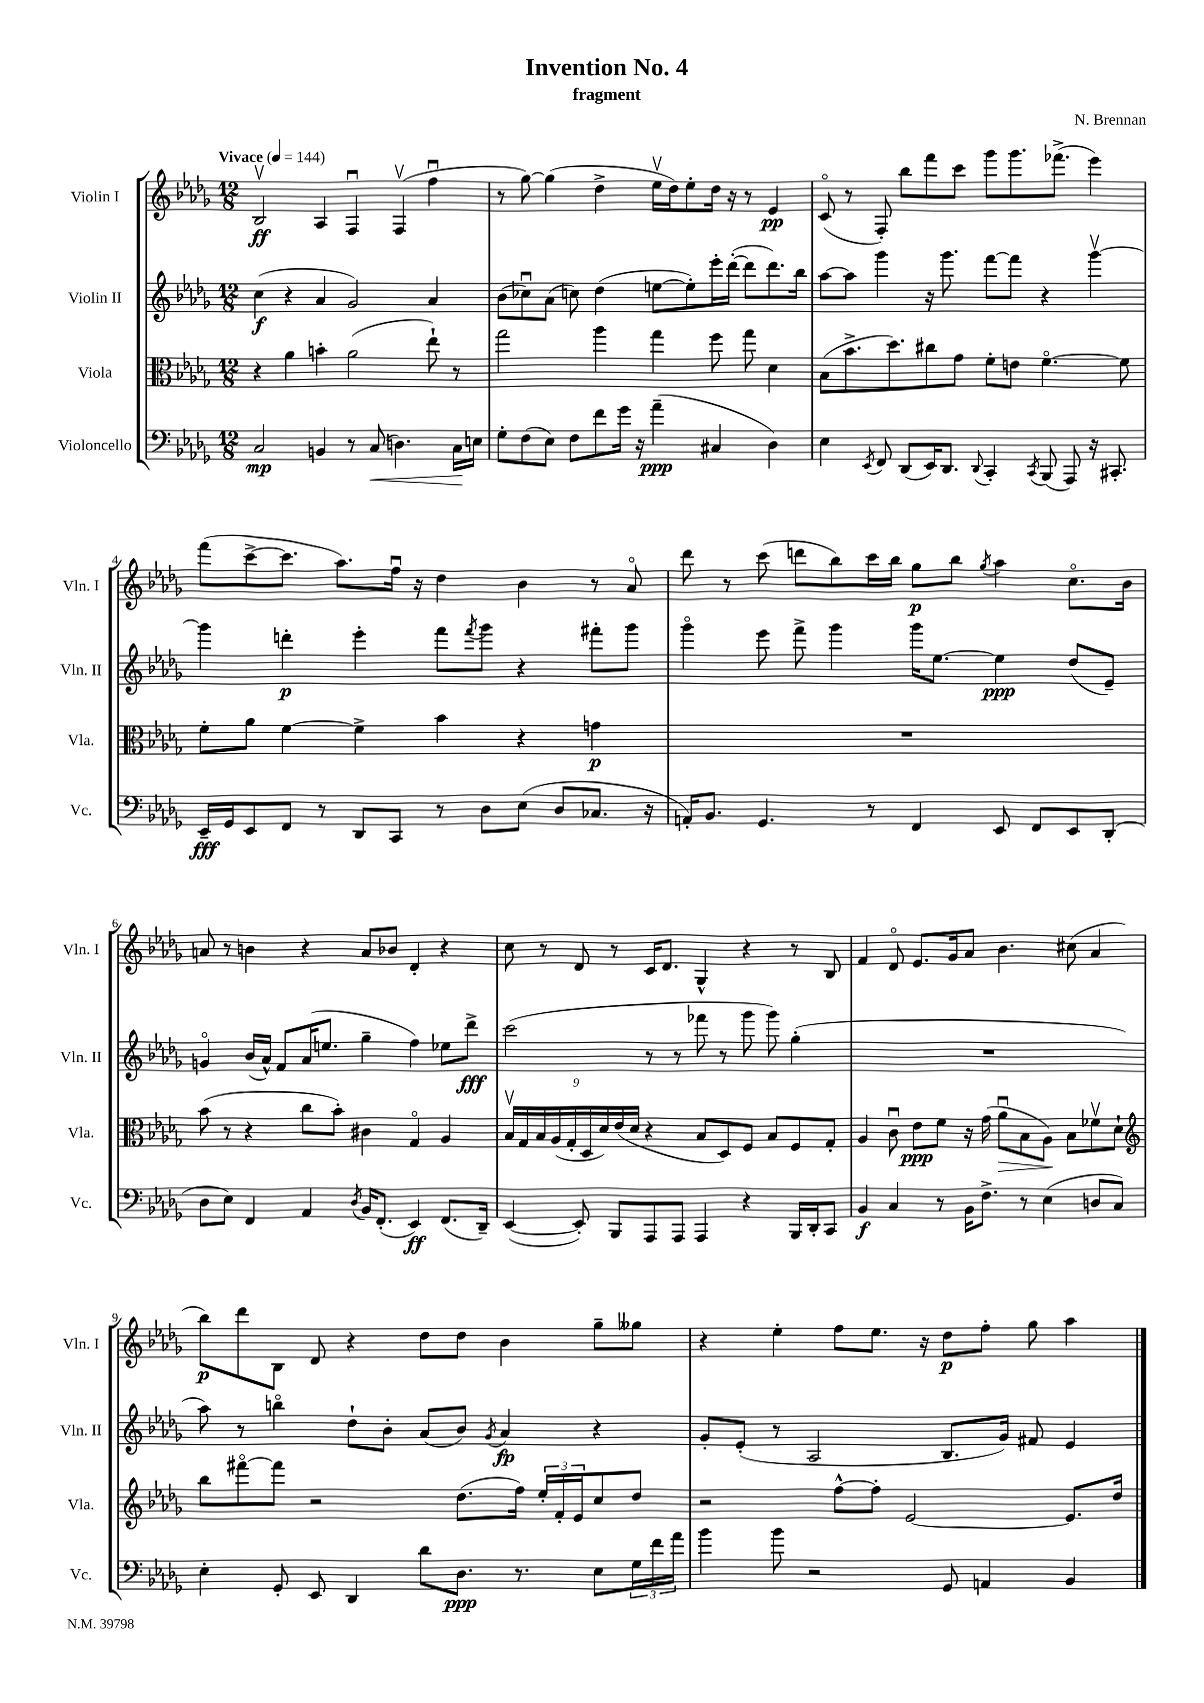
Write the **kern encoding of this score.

**kern	**dynam	**kern	**dynam	**kern	**dynam	**kern	**dynam
*part4	*part4	*part3	*part3	*part2	*part2	*part1	*part1
*staff4	*staff4	*staff3	*staff3	*staff2	*staff2	*staff1	*staff1
*I"Violoncello	*	*I"Viola	*	*I"Violin II	*	*I"Violin I	*
*I'Vc.	*	*I'Vla.	*	*I'Vln. II	*	*I'Vln. I	*
*clefF4	*	*clefC3	*	*clefG2	*	*clefG2	*
*k[b-e-a-d-g-]	*	*k[b-e-a-d-g-]	*	*k[b-e-a-d-g-]	*	*k[b-e-a-d-g-]	*
*M12/8	*	*M12/8	*	*M12/8	*	*M12/8	*
*MM144	*	*MM144	*	*MM144	*	*MM144	*
=1	=1	=1	=1	=1	=1	=1	=1
!	!	!	!	!	!	!LO:TX:a:B:t=Vivace	!
2C/	mp	4r	.	(4cc\	f	2B-v/	ff
.	.	4a-\	.	4r	.	.	.
4BBn/	.	4bn'\	.	4a-/	.	4A-/	.
8r	.	(2a-\	.	2g-/)	.	4Fu/	.
!	!LO:HP:b	!	!	!	!	!	!
(8C/	<	.	.	.	.	.	.
4.Dn\)	.	.	.	.	.	(4Fv/	.
.	.	8ee-`\)	.	4a-/	.	4ffu\	.
16C\LL	.	8r	.	.	.	.	.
16En\JJ	[	.	.	.	.	.	.
=2	=2	=2	=2	=2	=2	=2	=2
8G-'\L	.	2gg-\	.	(8b-\L	.	8r	.
(8F\	.	.	.	8cc-Xu\)	.	[8gg-\)	.
8E-\J)	.	.	.	(8a-\J	.	(4gg-\]	.
8F\L	.	.	.	8ccn\)	.	.	.
8f\	.	4aa-\	.	(4dd-\	.	4dd-^\	.
16g-\Jk	.	.	.	.	.	.	.
16r	.	.	.	.	.	.	.
(4a-~\	ppp	4gg-\	.	[8een\L	.	16ee-v\LL	.
.	.	.	.	.	.	16dd-\J)	.
.	.	.	.	8ee'\])	.	8ee-'\	.
4C#X/	.	8ff\	.	16eee-'\L	.	16dd-\Jk	.
.	.	.	.	([16ddd-'\JJ	.	16r	.
.	.	8gg-\	.	8ddd-\L]	.	8r	.
4D-\)	.	4d-\	.	8.ddd-\)	.	4e-/	pp
.	.	.	.	16bb-\Jk	.	.	.
=3	=3	=3	=3	=3	=3	=3	=3
4E-\	.	(8B-\L	.	[8aa-\L	.	(8c/	.
.	.	8.b-^\	.	8aa-\J]	.	8r	.
8qEE-/	.	.	.	.	.	.	.
8FF/	.	.	.	4ggg-\	.	8F'/)	.
.	.	8.dd-\)	.	.	.	.	.
(8DD-/L	.	.	.	.	.	8bb-\L	.
16EE-/K)	.	8cc#X\	.	16r	.	8fff\	.
8.DD-/J	.	.	.	8.ggg-\	.	.	.
.	.	8g-\J	.	.	.	8ccc\J	.
8qqDD-/	.	.	.	.	.	.	.
4CC'/	.	8f'\L	.	[8fff\L	.	8ggg-\L	.
.	.	8en\J	.	8fff\J]	.	8.ggg-\	.
8qCC/	.	.	.	.	.	.	.
(8BBB-/	.	[4.f\	.	4r	.	.	.
.	.	.	.	.	.	(8.fff-X^\J	.
8AAA-/)	.	.	.	.	.	.	.
16r	.	.	.	[4ggg-v\	.	4eee-\)	.
8.CC#X'/	.	.	.	.	.	.	.
.	.	8f\]	.	.	.	.	.
!!LO:LB:g=z
=4	=4	=4	=4	=4	=4	=4	=4
16EE-~/LL	fff	8f'\L	.	4ggg-\]	.	(8fff\L	.
16GG-/J	.	.	.	.	.	.	.
8EE-/	.	8a-\J	.	.	.	[8ccc^\	.
8FF/J	.	[4f\	.	4dddn'\	p	8.ccc\J]	.
8r	.	.	.	.	.	.	.
.	.	.	.	.	.	8.aa-\L)	.
8DD-/L	.	4f^\]	.	4eee-'\	.	.	.
8CC/J	.	.	.	.	.	16ffu\Jk	.
.	.	.	.	.	.	16r	.
8r	.	4b-\	.	8fff\L	.	4dd-\	.
.	.	.	.	8qfff/	.	.	.
8D-\L	.	.	.	8ggg-\J	.	.	.
(8E-\J	.	4r	.	4r	.	4b-\	.
8D-/L	.	.	.	.	.	.	.
8.C-X/J	.	4gn\	p	8fff#X'\L	.	8r	.
.	.	.	.	8ggg-\J	.	8a-/	.
16r	.	.	.	.	.	.	.
=5	=5	=5	=5	=5	=5	=5	=5
16AAn'/KL)	.	1.r	.	4ggg-\	.	8ddd-\	.
8.BB-/J	.	.	.	.	.	.	.
.	.	.	.	.	.	8r	.
4.GG-/	.	.	.	8eee-\	.	(8ccc\	.
.	.	.	.	8fff^\	.	8dddn\L	.
.	.	.	.	4ggg-\	.	8bb-\)	.
8r	.	.	.	.	.	16ccc\L	.
.	.	.	.	.	.	16bb-\JJ	.
4FF/	.	.	.	16ggg-\KL	.	8gg-\L	p
.	.	.	.	[8.ee-\J	.	.	.
.	.	.	.	.	.	8bb-\J	.
.	.	.	.	.	.	8qgg-/	.
8EE-/	.	.	.	4ee-\]	ppp	4aa-\	.
8FF/L	.	.	.	.	.	.	.
8EE-/	.	.	.	(8dd-/L	.	8.cc\L	.
(8DD-'/J	.	.	.	8e-~/J)	.	.	.
.	.	.	.	.	.	16b-\Jk	.
!!LO:LB:g=z
=6	=6	=6	=6	=6	=6	=6	=6
8D-\L	.	(8b-\	.	4gn/	.	8an/	.
8E-\J)	.	8r	.	.	.	8r	.
4FF/	.	4r	.	(16b-/LL	.	4bn\	.
.	.	.	.	16a-^^/JJ)	.	.	.
.	.	.	.	8f/L	.	.	.
4AA-/	.	8cc\L	.	(16a-/K	.	4r	.
.	.	.	.	8.een/J	.	.	.
.	.	8b-'\J)	.	.	.	.	.
8qD-/	.	.	.	.	.	.	.
16BB-/KL	.	4c#X\	.	4gg-~\	.	8a/L	.
(8.FF'/J	.	.	.	.	.	.	.
.	.	.	.	.	.	8b-X/J	.
4EE-/)	ff	4G-/	.	4ff\)	.	4d-'/	.
(8.FF/L	.	4A-/	.	8ee-X\L	.	4r	.
.	.	.	.	8ddd-^\J	fff	.	.
16DD-~/Jk)	.	.	.	.	.	.	.
=7	=7	=7	=7	=7	=7	=7	=7
([4EE-/	.	18B-v/LL	.	(2ccc\	.	8cc\	.
.	.	18G-/	.	.	.	.	.
.	.	18B-/	.	.	.	.	.
.	.	.	.	.	.	8r	.
.	.	(18A-/	.	.	.	.	.
.	.	18G-'/	.	.	.	.	.
8EE-'/])	.	.	.	.	.	8d-/	.
.	.	18D-/	.	.	.	.	.
.	.	18d-/)	.	.	.	.	.
8BBB-/L	.	.	.	.	.	8r	.
.	.	(18e-/	.	.	.	.	.
.	.	18d-/JJ	.	.	.	.	.
8AAA-/	.	4r	.	8r	.	16c/KL	.
.	.	.	.	.	.	8.d-/J	.
8AAA-/J	.	.	.	8r	.	.	.
4AAA-/	.	8B-/L	.	8fff-X\	.	4G-^^/	.
.	.	8D-/)	.	8r	.	.	.
4r	.	8F/J	.	8ggg-\	.	4r	.
.	.	8B-/L	.	8ggg-\)	.	.	.
16BBB-/LL	.	8F/	.	(4gg-'\	.	8r	.
16DD-'/J	.	.	.	.	.	.	.
8CC/J	.	8G-'/J	.	.	.	8B-/	.
=8	=8	=8	=8	=8	=8	=8	=8
4BB-/	f	4A-/	.	1.r	.	4f/	.
4C/	.	8cu\	.	.	.	8d-/	.
.	.	8e-\L	ppp	.	.	8.e-/L	.
8r	.	8f\J	.	.	.	.	.
.	.	.	.	.	.	16g-/k	.
16BB-\KL	.	16r	.	.	.	8a-/J	.
8.F^\J	.	(16g-\	.	.	.	.	.
!	!	!	!LO:HP:b	!	!	!	!
.	.	8a-u\L	>	.	.	4.b-\	.
8r	.	8B-\	.	.	.	.	.
(4E-\	.	8A-\J)	.	.	.	.	.
.	.	8B-\L	]	.	.	(8cc#X\	.
8Dn/L	.	8f-Xv\	.	.	.	4a-/	.
8C/J)	.	8d-`\J	.	.	.	.	.
!!LO:LB:g=z
=9	=9	=9	=9	=9	=9	=9	=9
*	*	*clefG2	*	*	*	*	*
4E-'\	.	8bb-\L	.	8aa-\)	.	8bb-\L)	p
.	.	[8fff#X\	.	8r	.	8ddd-\	.
8GG-'/	.	8fff#\J]	.	4bbn\	.	8B-\J	.
8EE-/	.	2r	.	.	.	8d-/	.
4DD-/	.	.	.	8dd-`\L	.	4r	.
.	.	.	.	8b-'\J	.	.	.
8d-\L	.	.	.	(8a-/L	.	8dd-\L	.
8.D-\J	ppp	(8.dd-\L	.	8b-/J)	.	8dd-\J	.
.	.	.	.	8qg-/	.	.	.
.	.	.	.	4a-/	fp	4b-\	.
8.r	.	16ff\Jk)	.	.	.	.	.
.	.	24ee-'/LL	.	.	.	.	.
.	.	24f'/	.	.	.	.	.
.	.	24e-/J	.	.	.	.	.
8E-\L	.	8cc/	.	4r	.	8gg-~\L	.
24G-\L	.	8dd-/J	.	.	.	8gg--X\J	.
24f\	.	.	.	.	.	.	.
24a-\JJ	.	.	.	.	.	.	.
=10	=10	=10	=10	=10	=10	=10	=10
4b-\	.	2r	.	8g-'/L	.	4r	.
.	.	.	.	(8e-'/J	.	.	.
8b-\	.	.	.	8r	.	4ee-'\	.
2r	.	.	.	2A-/	.	.	.
.	.	[8ff^^\L	.	.	.	8ff\L	.
.	.	8ff'\J]	.	.	.	8.ee-\J	.
.	.	[2e-/	.	.	.	.	.
.	.	.	.	.	.	16r	.
8GG-/	.	.	.	8.B-/L	.	8dd-\L	p
4AAn/	.	.	.	.	.	8ff'\J	.
.	.	.	.	16g-/Jk)	.	.	.
.	.	.	.	8f#X/	.	8gg-\	.
4BB-/	.	8.e-/L]	.	4e-/	.	4aa-\	.
.	.	16dd-/Jk	.	.	.	.	.
==	==	==	==	==	==	==	==
*-	*-	*-	*-	*-	*-	*-	*-
